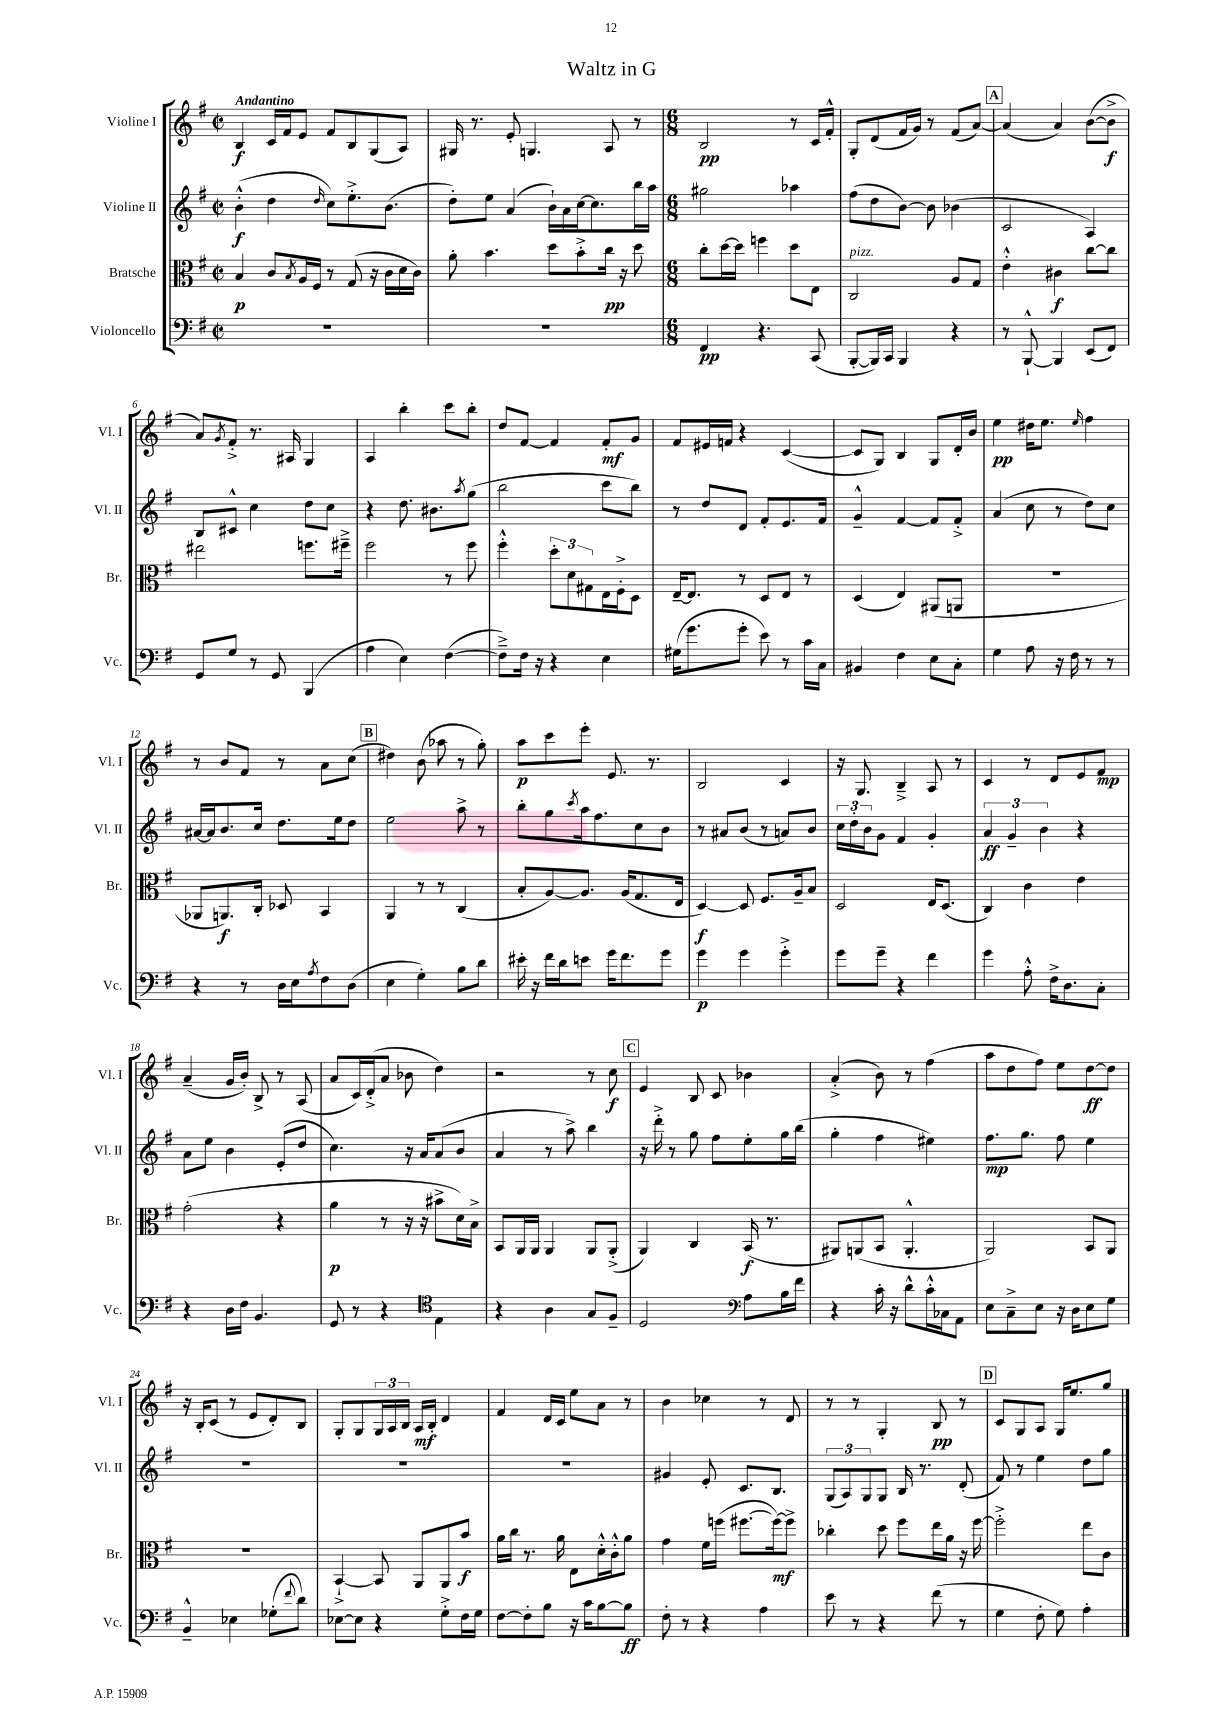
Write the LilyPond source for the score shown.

\header { title = "Waltz in G" }
<<
\new StaffGroup <<
\new Staff = "s0" \with { instrumentName = "Violine I" shortInstrumentName = "Vl. I" } {
    \clef treble \key g \major \defaultTimeSignature \time 2/2 \tempo "Andantino"
    b4\f c'16 fis'16 e'8 fis'8 b8 g8( a8) |
    gis16 r8. e'8-. g4. a8 r8 |
    \numericTimeSignature \time 6/8 b2\pp r8 c'16 fis'16-.-^ |
    g8-. d'8( fis'16 g'16) r8 fis'8( a'8~) |
    \mark \markup { \box "A" } a'4( a'4) b'8~( b'8->\f |
    a'8) \acciaccatura { g'8 } fis'8-.-> r8. ais16 g4 |
    a4 b''4-. c'''8 b''8-. |
    d''8 fis'8~ fis'4 fis'8-.\mf g'8 |
    fis'8 eis'16 f'16 r4 c'4~( |
    c'8 g8) b4 g8 d'16-. b'16 |
    e''4\pp dis''16 e''8. \grace { e''16 } fis''4 |
    r8 b'8 fis'8 r8 a'8 c''8( |
    \mark \markup { \box "B" } dis''4) b'8( aes''8 r8 g''8-.) |
    a''8\p c'''8 e'''8-. e'8. r8. |
    b2 c'4 |
    r16 g8. b4---> a8 r8 |
    c'4 r8 d'8 e'8 fis'8\mp |
    a'4--( g'16 b'16-.) b8-> r8 a8( |
    a'8 c'16) d'16-.->( a'8 bes'8 d''4) |
    r2 r8 c''8\f |
    \mark \markup { \box "C" } e'4 b8 c'8 bes'4 |
    a'4-.->( b'8) r8 fis''4( |
    a''8 d''8 fis''8) e''8 d''8~\ff d''8 |
    r16 b16-. c'8( r8 e'8 d'8-.) b8 |
    g8-. g8 \tuplet 3/2 { g16 a16 b16 } a16\mf b16-. d'4 |
    fis'4 d'16 c'16 e''8 a'8 r8 |
    b'4 ces''4 r8 d'8 |
    r8 r8 g4-. b8\pp r8 |
    \mark \markup { \box "D" } c'8 g8 a8 g16 e''8. g''8 \bar "|." |
}
\new Staff = "s1" \with { instrumentName = "Violine II" shortInstrumentName = "Vl. II" } {
    \clef treble \key g \major \defaultTimeSignature \time 2/2
    b'4-.-^\f( d''4 \grace { d''16 } c''8) e''8.-.-> b'8.( |
    d''8-.) e''8 a'4( b'16-!) a'16 c''16~ c''8. b''16 a''16 |
    \numericTimeSignature \time 6/8 gis''2 aes''4 |
    fis''8( d''8 b'8~) b'8 bes'4( |
    \mark \markup { \box "A" } c'2 a4) |
    b8 cis'8-^ c''4 d''8 c''8 |
    r4 d''8. bis'8. \acciaccatura { a''8 } g''8( |
    b''2 c'''8 b''8) |
    r8 d''8 d'8 fis'8-. e'8. fis'16 |
    g'4---^ fis'4~ fis'8 fis'8-.-> |
    a'4( c''8 r8 d''8) c''8 |
    ais'16~ ais'16 b'8. c''16 d''8. e''16 d''8 |
    \mark \markup { \box "B" } e''2 a''8-> r8 |
    b''8-. g''8 \acciaccatura { c'''8 } a''16 fis''8. c''8 b'8 |
    r8 ais'8 b'8( r8 a'8) b'8 |
    \tuplet 3/2 { c''16 d''16-. b'16 } g'8 fis'4 g'4-. |
    \tuplet 3/2 { a'4\ff g'4-- b'4 } r4 |
    a'8 e''8 b'4 e'8-.( d''8 |
    c''4.) r16 a'16 a'8( b'8 |
    a'4 r8 a''8->) b''4 |
    \mark \markup { \box "C" } r16 d'''16-.-> r8 g''8 fis''8 e''8-. g''16 b''16( |
    g''4-. fis''4 eis''4) |
    fis''8.\mp g''8. fis''8 e''4 |
    R2. |
    R2. |
    R2. |
    gis'4 e'8-. c'8. b8. |
    \tuplet 3/2 { g8( a8) g8 } g8 b16 r8. d'8-.( |
    \mark \markup { \box "D" } fis'8) r8 e''4 d''8 g''8 \bar "|." |
}
\new Staff = "s2" \with { instrumentName = "Bratsche" shortInstrumentName = "Br." } {
    \clef alto \key g \major \defaultTimeSignature \time 2/2
    b4\p c'8 \acciaccatura { b8 } a16 fis16 r8 g8( r16 c'16 d'16 c'16) |
    a'8-. b'4. d''8 b'8-.-> c''16\pp r16 d''8 |
    \numericTimeSignature \time 6/8 c''8-. d''16~ d''16 f''4 d''8 e8 |
    c2^\markup { \italic "pizz." } a8 g8 |
    \mark \markup { \box "A" } e'4-.-^ cis'4\f c''8~ c''8 |
    eis''2 f''8. fis''16---> |
    fis''2 r8 fis''8 |
    fis''4-.-^ \tuplet 3/2 { d''8-. d'8 gis8 } e16 fis16-.-> d8 |
    e16~-- e8. r8 d8 e8 r8 |
    d4( e4) ais,8( a,8 |
    R2. |
    aes,8 a,8.\f) c16-. des8 b,4 |
    \mark \markup { \box "B" } a,4 r8 r8 c4( |
    b8-. a8~) a8. a16( g8. e16 |
    d4~\f) d8 fis8. a16-- b8 |
    d2 e16 d8.( |
    c4) c'4 e'4 |
    g'2-.( r4 |
    a'4\p r8 r16 r16 bis'8-> d'16) b16-> |
    b,8 a,16 a,16 a,4 a,8 a,8-.->( |
    \mark \markup { \box "C" } a,4) c4 b,16\f( r8. |
    ais,8) a,8( b,8 a,4.-.-^ |
    a,2) b,8 a,8 |
    R2. |
    b,4~-!-> b,8 a,8 a,8 b'8\f |
    a'16 c''16 r8. a'16 e8 d'16-.-^ c'16-.-^ a'8 |
    g'4 fis'16 f''16( fis''8.~ fis''16~\mf) fis''8-> |
    ces''4-. d''8 fis''8 e''16 a'16 r16 fis''16~ |
    \mark \markup { \box "D" } fis''2-.-> e''8 c'8 \bar "|." |
}
\new Staff = "s3" \with { instrumentName = "Violoncello" shortInstrumentName = "Vc." } {
    \clef bass \key g \major \defaultTimeSignature \time 2/2
    R1 |
    R1 |
    \numericTimeSignature \time 6/8 fis,4\pp r4. c,8( |
    b,,8~-. b,,16) c,16 b,,4 r4 |
    \mark \markup { \box "A" } r8 b,,8~-!-^ b,,4 e,8( fis,8) |
    g,8 g8 r8 g,8 b,,4( |
    a4 e4) fis4~( |
    fis8--->) fis16 r16 r4 e4 |
    gis16( g'8. g'8-. e'8) r8 c'16 c16 |
    bis,4 fis4 e8 c8-. |
    g4 a8 r16 fis16 r8 r8 |
    r4 r8 d16 e16 \acciaccatura { a8 } fis8 d8( |
    \mark \markup { \box "B" } e4 g4-.) b8 d'8 |
    eis'16-. r16 fis'16 d'16 e'8 g'16 fis'8. g'8 |
    g'4\p g'4 g'4-.-> |
    g'8 g'8-- r4 fis'4 |
    g'4 a8-.-^ fis16-> d8. c8-. |
    r4 d16 fis16 b,4. |
    g,8 r8 r4 e4 |
    \clef tenor r4 a4 g8 fis8-- |
    \mark \markup { \box "C" } d2 a8 b16 fis'16 |
    \clef bass r4 c'16-. r16 d'8-^ c'16-.-^ ces16 a,8 |
    e8 c8---> e8 r16 d16 e8 g8 |
    b,4---^ ees4 ges8-.( \appoggiatura { fis'8 } d'8) |
    ees8~ ees8 r4 g8-.-> fis16 g16 |
    fis8~ fis8-. b8 r16 c'16 b8~ b8\ff |
    fis8-. r8 r4 a4 |
    e'8 r8 r4 fis'8( r8 |
    \mark \markup { \box "D" } g4 fis8-. g8) a4-. \bar "|." |
}
>>
>>
